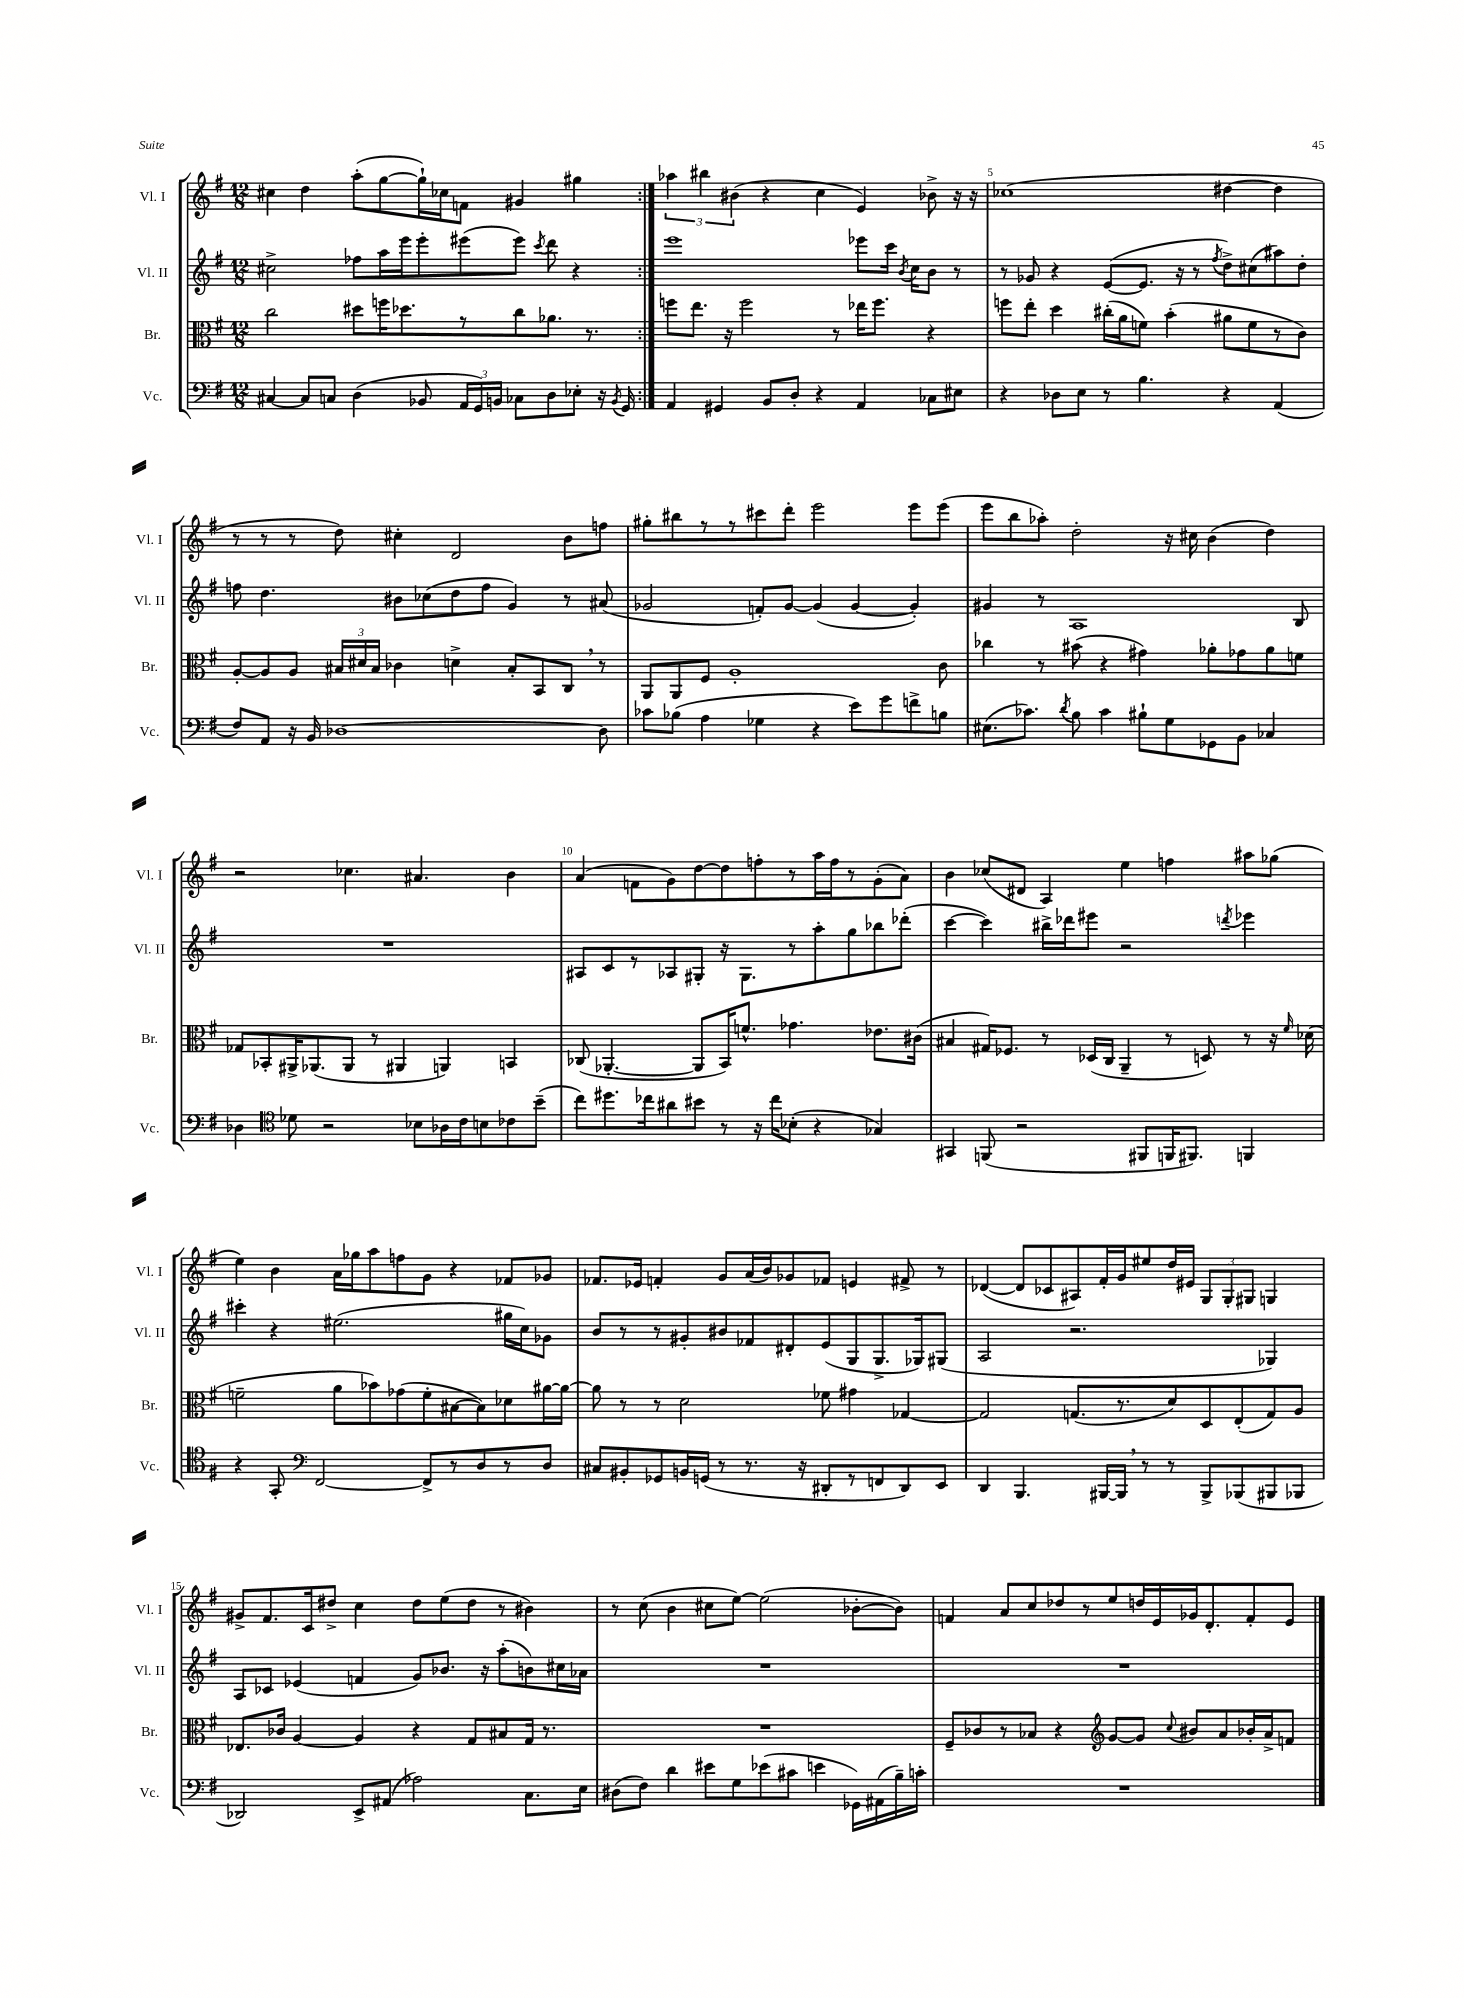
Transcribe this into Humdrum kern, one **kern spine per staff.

**kern	**kern	**kern	**kern
*part4	*part3	*part2	*part1
*staff4	*staff3	*staff2	*staff1
*I"Vc.	*I"Br.	*I"Vl. II	*I"Vl. I
*I'Vc.	*I'Br.	*I'Vl. II	*I'Vl. I
*clefF4	*clefC3	*clefG2	*clefG2
*k[f#]	*k[f#]	*k[f#]	*k[f#]
*M12/8	*M12/8	*M12/8	*M12/8
=3	=3	=3	=3
[4C#X/	2cc\	2cc#X^\	4cc#X\
8C#/L]	.	.	4dd\
8Cn/J	.	.	.
(4D\	8dd#X\L	8ff-X\L	(8aa'\L
.	16ffn\K	16aa\L	[8gg\
.	8.dd-X\	16eee\J	.
8BB-X/	.	8eee'\	16gg`\L])
.	.	.	16cc-X\J
24AA/LL	8r	(8eee#X\	8fn\J
24GG/)	.	.	.
24BBn/JJ	.	.	.
8C-X\L	8cc\	8eee#\J)	4g#X/
.	.	8qccc/	.
8D\	8.a-X\J	8ddd\	.
8E-X'\J	.	4r	4gg#X\
.	8.r	.	.
16r	.	.	.
8qBB/	.	.	.
16GG/	.	.	.
=4:|!	=4:|!	=4:|!	=4:|!
4AA/	8ffn\L	1eee	6aa-X\
.	8.ee\J	.	.
.	.	.	6bb#X\
4GG#X/	.	.	.
.	16r	.	.
.	.	.	(6b#X\
.	2ff\	.	.
8BB/L	.	.	4r
8D'/J	.	.	.
4r	.	.	4cc\
.	8r	.	.
4AA/	16ee-X\KL	8eee-X\L	4e/)
.	8.ff\J	.	.
.	.	16ccc\Jk	.
.	.	8qb/	.
.	.	16cc\KL	.
8C-X\L	4r	8b\J	8b-X^\
8E#X\J	.	8r	16r
.	.	.	16r
=5	=5	=5	=5
4r	8ffn\L	8r	(1cc-X
.	8ee'\J	8g-X/	.
8D-X\L	4dd\	4r	.
8E\J	.	.	.
8r	(16cc#X'\LL	([8e/L	.
.	16a\J	.	.
4.B\	8fn\J)	8.e/J]	.
.	(4b'\	.	.
.	.	16r	.
.	.	8r	.
.	.	8qff#/	.
4r	8a#X\L	8dd^\L)	[4dd#X\
.	8f\	(8cc#X\	.
(4AA/	8r	8aa#X\)	4dd#\]
.	8c\J)	8dd'\J	.
!!LO:LB:g=z
=6	=6	=6	=6
8F#/L)	[8A'/L	8ffn\	8r
8AA/J	8A/]	4.dd\	8r
16r	8A/J	.	8r
16BB/	.	.	.
[1D-X	24B#X/LL	.	8dd\)
.	24d#X/	.	.
.	24B#/JJ	.	.
.	4c-X\	8b#X\L	4cc#X'\
.	.	(8cc-X\	.
.	4dn^\	8dd\	2d/
.	.	8ff\J	.
.	8B#'/L	4g/)	.
.	8BB/	.	.
.	8C,/J	8r	8b\L
8D-\]	8r	(8a#X/	8ffn\J
=7	=7	=7	=7
8c-X\L	8AA/L	2g-X/	8gg#X'\L
(8B-X\J	8AA/	.	8bb#X\
4A\	8F#/J	.	8r
.	1A'	.	8r
4G-X\	.	8fn'/L)	8ccc#X\
.	.	[8g-/J	8ddd'\J
4r	.	(4g-/]	2eee\
8e\L)	.	[4g-/	.
8g\	.	.	.
8fn^\	.	4g-'/])	8eee\L
8Bn\J	8c\	.	(8eee\J
=8	=8	=8	=8
(8.E#X\L	4cc-X\	4g#X/	8eee\L
.	.	.	8bb\
8.c-X\J)	.	.	.
.	8r	8r	8aa-X'\J)
8qd/	.	.	.
8B\	(8b#X\	1A	2dd'\
4c-\	4r	.	.
8B#X`\L	4g#X\)	.	.
8G\	.	.	16r
.	.	.	16cc#X\
8GG-X\	8a-X'\L	.	(4b\
8BB\J	8g-X\	.	.
4C-X/	8a-\	.	4dd\)
.	8fn\J	8B/	.
!!LO:LB:g=z
=9	=9	=9	=9
4D-X\	8G-X/L	1.r	2r
.	8BB-X'/	.	.
*clefC4	*	*	*
8d-X\	16AA#X^/K	.	.
.	(8.AA-X/	.	.
2r	.	.	.
.	8AA-/J	.	4.cc-X\
.	8r	.	.
.	4AA#X/	.	.
8B-X\L	.	.	4.a#X/
16A-X\L	4AAn/)	.	.
16c\J	.	.	.
8Bn\	.	.	.
8c-X\	4BBn/	.	4b\
(8b~\J	.	.	.
=10	=10	=10	=10
8cc\L)	(8C-X/	8A#X/L	(4a/
8.dd#X\	[4.AA-X'/	8c/	.
.	.	8r	8fn\L
16cc-X\k	.	.	.
8a#X\	.	8A-X/	8g\)
8b#X\J	8AA-/L]	8G#X'/J	[8dd\
8r	16BB/K)	16r	8dd\]
.	8.fn^^/J	8.G#\L	.
16r	.	.	8ffn'\
16cc-\KL	.	.	.
(8B-X'\J	4.g-X\	8r	8r
4r	.	8aa'\	16aa\L
.	.	.	16ff\J
.	.	8gg\	8r
4G-X/)	8.e-X\L	8bb-X\	(8g'\
.	.	(8ddd-X'\J	8a\J)
.	(16c#X\Jk	.	.
=11	=11	=11	=11
4GG#X/	4B#X/	[4ccc\	4b\
(8FFn/	16G#X/KL)	4ccc\])	(8cc-X/L
.	8.F-X/J	.	.
2r	.	.	8d#X/J
.	8r	16bb#X^\LL	4A/)
.	.	16ddd-X\J	.
.	(16D-X/LL	8eee#X\J	.
.	16C/JJ	.	.
.	4AA~/	2r	4ee\
8FF#X/L	.	.	.
16FFn/K	8r	.	4ffn\
8.FF#X/J)	.	.	.
.	8Dn/)	.	.
.	.	8qdddn/	.
4FFn/	8r	4eee-X\	8aa#X\L
.	16r	.	(8gg-X\J
.	16qqf#/	.	.
.	(16d-X\	.	.
!!LO:LB:g=z
=12	=12	=12	=12
4r	2fn~\	4ccc#X'\	4ee\)
8GG'/	.	4r	4b\
*clefF4	*	*	*
[2FF#/	.	.	.
.	8a\L	(2.ee#X\	16a\LL
.	.	.	16gg-X\J
.	8b-X\)	.	8aa\
.	(8g-X\	.	8ffn\
8FF#^/L]	8f'\	.	8g\J
8r	[8B#X\	.	4r
8D/	8B#\])	.	.
8r	8d-X\	16gg#X\LL	8f-X/L
.	.	16cc\J)	.
8D/J	[16a#X\L	8g-X\J	8g-X/J
.	16a#\JJ_	.	.
=13	=13	=13	=13
8C#X/L	8a#\]	8b/L	8.f-X/L
8BB#X'/	8r	8r	.
.	.	.	16e-X/Jk
8GG-X/	8r	8r	4fn'/
16BBn/L	2d\	8g#X'/	.
(16GGn/JJ	.	.	.
8r	.	8b#X/	8g/L
8.r	.	8f-X/	(16a/L
.	.	.	16b/J)
.	.	8d#X'/	8g-X/
16r	.	.	.
8DD#X'/L	8f-X\	(8e/	8f-X/J
8r	4g#X\	8G/	4en/
8FFn/	.	8.G^/	.
8DD#/)	[4G-X/	.	8f#X^/
.	.	16G-X/k)	.
8EE/J	.	(8G#X/J	8r
=14	=14	=14	=14
4DD/	2G-/]	2A/	([4d-X/
4.BBB/	.	.	8d-/L]
.	.	.	8c-X/
.	(8.Gn/L	2.r	8A#X/)
[16BBB#X/LL	.	.	16f#'/L
16BBB#,/JJ]	8.r	.	16g/J
8r	.	.	8ee#X/
8r	8d/)	.	16dd/L
.	.	.	16e#X/JJ
8BBB#^/L	8D/	.	12G/L
.	.	.	12G'/
(8BBB-X/	(8E'/	.	.
.	.	.	12G#X/J
8BBB#X/	8G/)	4G-X/)	4Gn/
8BBB-X/J	8A/J	.	.
!!LO:LB:g=z
=15	=15	=15	=15
2DD-X/)	8.E-X/L	8A/L	8g#X^/L
.	.	8c-X/J	8.f#/
.	16c-X/Jk	.	.
.	[4A/	(4e-X/	.
.	.	.	16c/k
.	.	.	8dd#X^/J
8EE^/L	4A/]	4fn/	4cc\
(8AA#X/J	.	.	.
2A-X\)	4r	8g/L)	8dd#\L
.	.	8.b-X/J	(8ee\
.	8G/L	.	8dd#\J
.	.	16r	.
.	8B#X/	(8aa'\L	8r
8.C\L	16G/Jk	8bn\)	4b#X\)
.	8.r	.	.
.	.	16cc#X\L	.
16E\Jk	.	16a-X\JJ	.
=16	=16	=16	=16
(8D#X\L	1.r	1.r	8r
8F#\J)	.	.	(8cc\
4d\	.	.	4b\
8e#X\L	.	.	8cc#X\L
8G\	.	.	[8ee\J)
(8e-X\	.	.	(2ee\]
8c#X\J	.	.	.
4en\	.	.	.
16GG-X\LL)	.	.	[8b-X'\L
(16AA#X\	.	.	.
16B~\)	.	.	8b-\J])
16cn'\JJ	.	.	.
=17	=17	=17	=17
1.r	8F#~/L	1.r	4fn/
.	8c-X/	.	.
.	8r	.	8a/L
.	8B-X/J	.	8cc/
.	4r	.	8dd-X/
.	.	.	8r
*	*clefG2	*	*
.	[8g/L	.	8ee/
.	8g/J]	.	16ddn/L
.	.	.	16e/
.	8qqcc/	.	.
.	8b#X/L	.	16g-X/J
.	.	.	8.d'/
.	8a/	.	.
.	16b-X'/L	.	8f'/
.	16a^/J	.	.
.	8fn/J	.	8e/J
==	==	==	==
*-	*-	*-	*-
